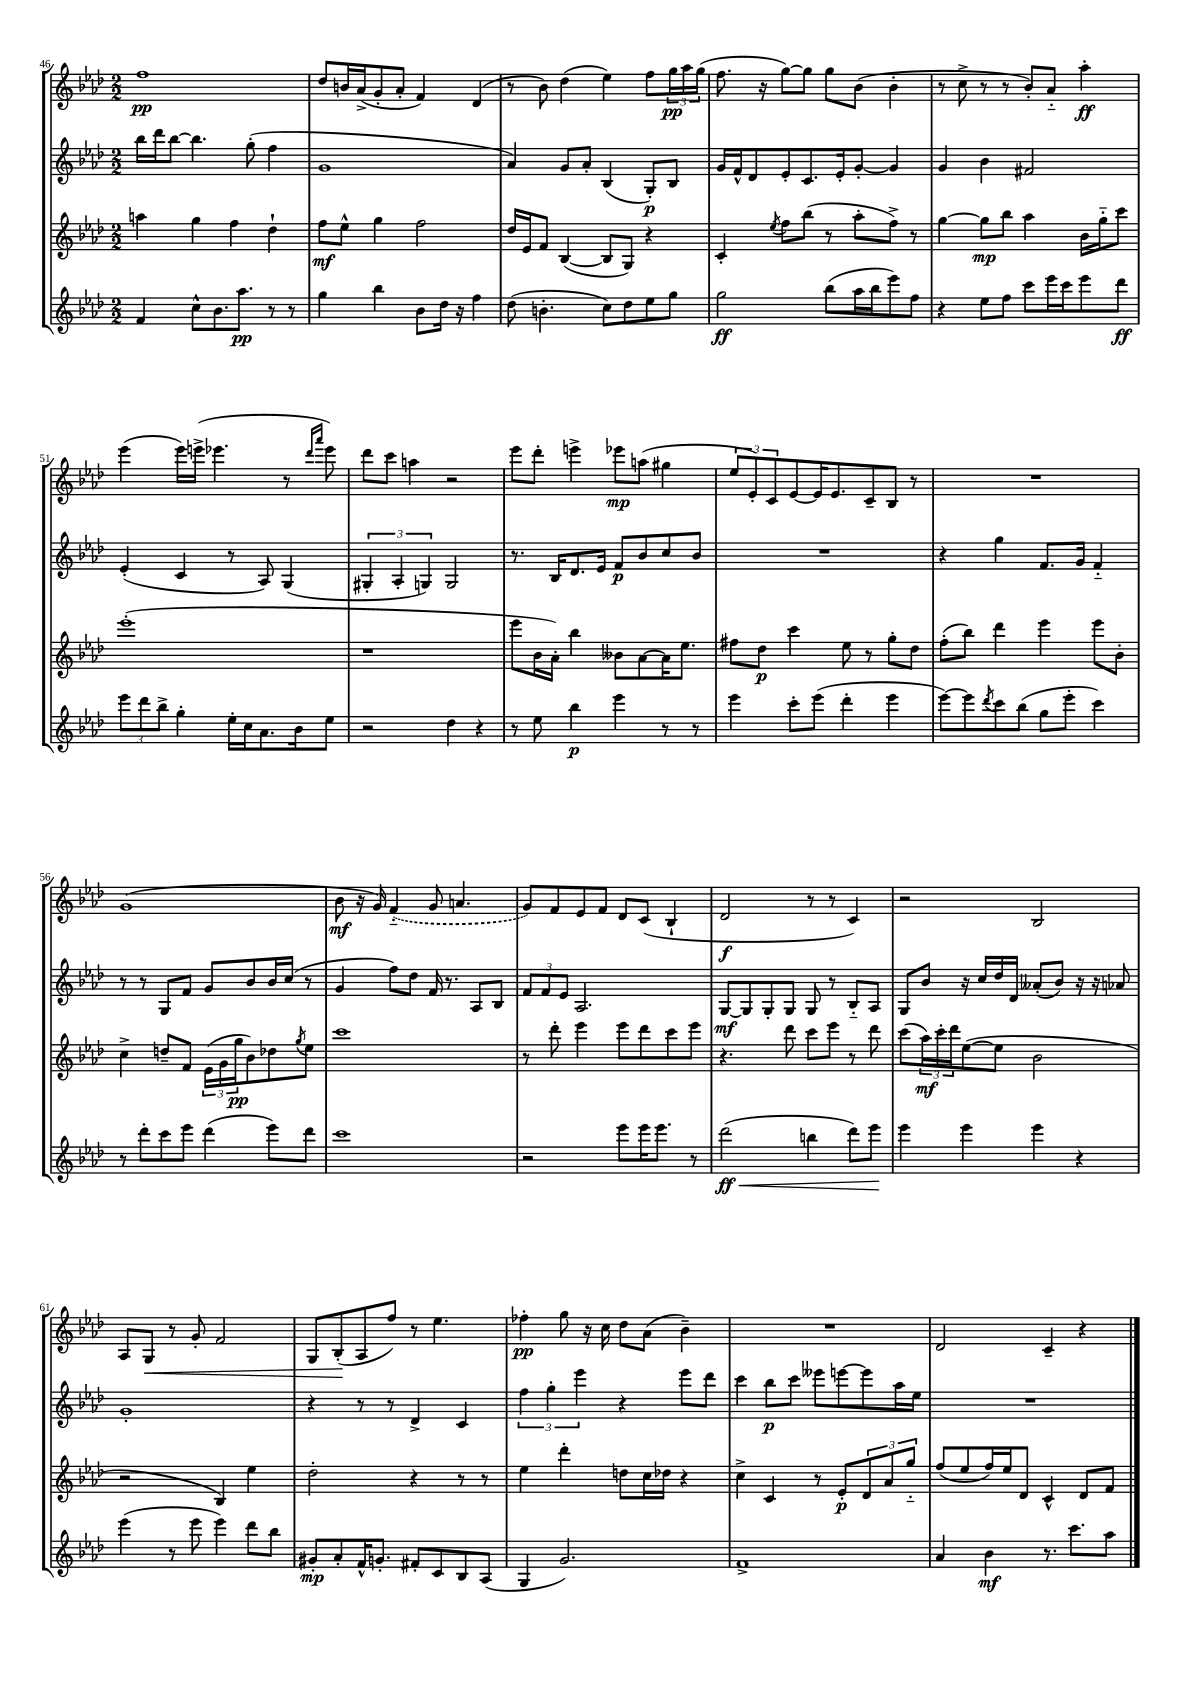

**kern	**kern	**kern	**kern
*staff4	*staff3	*staff2	*staff1
*clefG2	*clefG2	*clefG2	*clefG2
*k[b-e-a-d-]	*k[b-e-a-d-]	*k[b-e-a-d-]	*k[b-e-a-d-]
*M2/2	*M2/2	*M2/2	*M2/2
4f/	4aa\	16bb-\LL	1ff
.	.	16ddd-\J	.
.	.	[8bb-\J	.
8cc^^\L	4gg\	4.bb-\]	.
8.b-\	.	.	.
.	4ff\	.	.
8.aa-\J	.	.	.
.	.	(8gg'\	.
8r	4dd-`\	4ff\	.
8r	.	.	.
=	=	=	=
4gg\	8ff\L	1g	8dd-/L
.	8ee-^^\J	.	16b/L
.	.	.	(16a-^/J
4bb-\	4gg\	.	8g'/
.	.	.	8a-'/J
8b-\L	2ff\	.	4f/)
16dd-\Jk	.	.	.
16r	.	.	.
4ff\	.	.	(4d-/
=	=	=	=
(8dd-\	16dd-/LL	4a-/)	8r
.	16e-/J	.	.
4.b'\	8f/J	.	8b-\)
.	([4B-/	8g/L	(4dd-\
.	.	8a-'/J	.
8cc\L)	8B-/]L	(4B-/	4ee-\)
8dd-\	8G/J)	.	.
8ee-\	4r	8G'/L)	8ff\L
8gg\J	.	8B-/J	24gg\L
.	.	.	24aa-\
.	.	.	(24gg\JJ
=	=	=	=
2gg\	4c'/	16g/LL	8.ff\
.	.	16f^^/J	.
.	.	8d-/	.
.	.	.	16r
.	8qee-/	.	.
.	8ff\L	8e-'/	[8gg\L)
.	(8bb-\J	8.c/	8gg\]J
(8bb-\L	8r	.	8gg\L
.	.	16e-'/k	.
16aa-\L	8aa-'\L	[8g'/J	(8b-\J
16bb-\J	.	.	.
8eee-\)	8ff^\J)	4g/]	4b-'\
8ff\J	8r	.	.
=	=	=	=
4r	[4gg\	4g/	8r
.	.	.	8cc^\
8ee-\L	8gg\]L	4b-\	8r
8ff\J	8bb-\J	.	8r
8ccc\L	4aa-\	2f#/	8b-'/L)
16eee-\L	.	.	8a-'~/J
16ccc\J	.	.	.
8eee-\	16b-\LL	.	4aa-'\
.	16gg'~\J	.	.
8ddd-\J	8ccc\J	.	.
=	=	=	=
12eee-\L	(1eee-'	(4e-'/	(4eee-\
12ddd-\	.	.	.
12bb-^\J	.	.	.
4gg'\	.	4c/	16eee-\LL)
.	.	.	(16eee^\JJ
.	.	.	4.eee-\
16ee-'\LL	.	8r	.
16cc\J	.	.	.
8.a-\	.	8A-/)	.
.	.	(4G/	8r
16b-\k	.	.	.
.	.	.	16qqddd-/LL
.	.	.	16qqaaa-/JJ
8ee-\J	.	.	8eee-\)
=	=	=	=
2r	1r	6G#'/	8ddd-\L
.	.	.	8ccc\J
.	.	6A-'/	.
.	.	.	4aa\
.	.	6G/)	.
4dd-\	.	2G/	2r
4r	.	.	.
=	=	=	=
8r	8eee-\L	8.r	8eee-\L
8ee-\	16b-\L	.	8ddd-'\J
.	16a-'\JJ)	16B-/LK	.
4bb-\	4bb-\	8.d-/	4eee^\
.	.	16e-/Jk	.
4eee-\	8b--\L	8f/L	8eee-\L
.	[8a-\	8b-/	(8aa\J
8r	16a-\]K	8cc/	4gg#\
.	8.ee-\J	.	.
8r	.	8b-/J	.
=	=	=	=
4eee-\	8ff#\L	1r	12ee-/L
.	.	.	12e-'/)
.	8dd-\J	.	.
.	.	.	12c/
8ccc'\L	4ccc\	.	[8e-/
(8eee-\J	.	.	16e-/]K
.	.	.	8.e-/
4ddd-'\	8ee-\	.	.
.	8r	.	8c~/
4eee-\	8gg'\L	.	8B-/J
.	8dd-\J	.	8r
=	=	=	=
[8eee-\L)	(8ff'\L	4r	1r
8eee-\]	8bb-\J)	.	.
8qddd-/	.	.	.
8ccc\	4ddd-\	4gg\	.
(8bb-\J	.	.	.
8gg\L	4eee-\	8.f/L	.
8eee-'\J	.	.	.
.	.	16g/Jk	.
4ccc\)	8eee-\L	4f'~/	.
.	8b-'\J	.	.
=	=	=	=
8r	4cc^\	8r	(1g
8ddd-'\L	.	8r	.
8ccc\	8dd~/L	8G/L	.
8eee-\J	8f/J	8f/J	.
(4ddd-\	(24e-\LL	8g/L	.
.	24g\	.	.
.	24gg\J	.	.
.	8b-\)	8b-/	.
8eee-\L)	8dd-\	16b-/L	.
.	.	(16cc/JJ	.
.	8qgg/	.	.
8ddd-\J	8ee-\J	8r	.
=	=	=	=
1ccc	1ccc	4g/	8b-\
.	.	.	16r
.	.	.	16g/)
.	.	8ff\L)	(4f'~/
.	.	8dd-\J	.
.	.	16f/	8g/
.	.	8.r	.
.	.	.	4.a/
.	.	8A-/L	.
.	.	8B-/J	.
=	=	=	=
2r	8r	12f/L	8g/L)
.	.	12f/	.
.	8ddd-'\	.	8f/
.	.	12e-/J	.
.	4eee-\	2.A-/	8e-/
.	.	.	8f/J
8eee-\L	8eee-\L	.	8d-/L
16eee-\K	8ddd-\	.	(8c/J
8.eee-\J	.	.	.
.	8ccc\	.	4B-`/
8r	8eee-\J	.	.
=	=	=	=
(2ddd-\	4.r	[8G/L	2d-/
.	.	8G/]	.
.	.	8G'/	.
.	8ddd-\	8G/J	.
4bb\	8ccc\L	8G/	8r
.	8eee-\J	8r	8r
8ddd-\L)	8r	8B-'~/L	4c/)
8eee-\J	8ddd-\	8A-/J	.
=	=	=	=
4eee-\	(8ccc\L	8G/L	2r
.	24aa-\L)	8b-/J	.
.	24ccc'\	.	.
.	24ddd-\J	.	.
4eee-\	([8ee-\	16r	.
.	.	16cc/LL	.
.	8ee-\]J	16dd-/	.
.	.	16d-/JJ	.
4eee-\	2b-\	(8a--'/L	2B-/
.	.	8b-/J)	.
4r	.	16r	.
.	.	16r	.
.	.	8a-/	.
=	=	=	=
(4eee-\	2r	1g'	8A-/L
.	.	.	8G/J
8r	.	.	8r
8eee-\	.	.	8g'/
4eee-\)	4B-/)	.	2f/
8ddd-\L	4ee-\	.	.
8bb-\J	.	.	.
=	=	=	=
8g#'/L	2dd-'\	4r	8G/L
8a-'/	.	.	(8B-'/
16f^^/K	.	8r	8A-/
8.g'/J	.	.	.
.	.	8r	8ff/J)
8f#'/L	4r	4d-^/	8r
8c/	.	.	4.ee-\
8B-/	8r	4c/	.
(8A-/J	8r	.	.
=	=	=	=
4G/	4ee-\	6ff\	4ff-'\
.	.	6gg'\	.
2.g/)	4ddd-'\	.	8gg\
.	.	6eee-\	.
.	.	.	16r
.	.	.	16cc\
.	8dd\L	4r	8dd-\L
.	16cc\L	.	(8a-\J
.	16dd-\JJ	.	.
.	4r	8eee-\L	4b-~\)
.	.	8ddd-\J	.
=	=	=	=
1f^	4cc^\	4ccc\	1r
.	4c/	8bb-\L	.
.	.	8ccc\J	.
.	8r	8eee--\L	.
.	8e-'/L	[8eee\	.
.	12d-/	8eee\]	.
.	12a-/	.	.
.	.	16aa-\L	.
.	12gg'~/J	.	.
.	.	16ee-\JJ	.
=	=	=	=
4a-/	(8ff/L	1r	2d-/
.	8ee-/	.	.
4b-\	16ff/L)	.	.
.	16ee-/J	.	.
.	8d-/J	.	.
8.r	4c^^/	.	4c~/
8.ccc\L	.	.	.
.	8d-/L	.	4r
8aa-\J	8f/J	.	.
==	==	==	==
*-	*-	*-	*-
